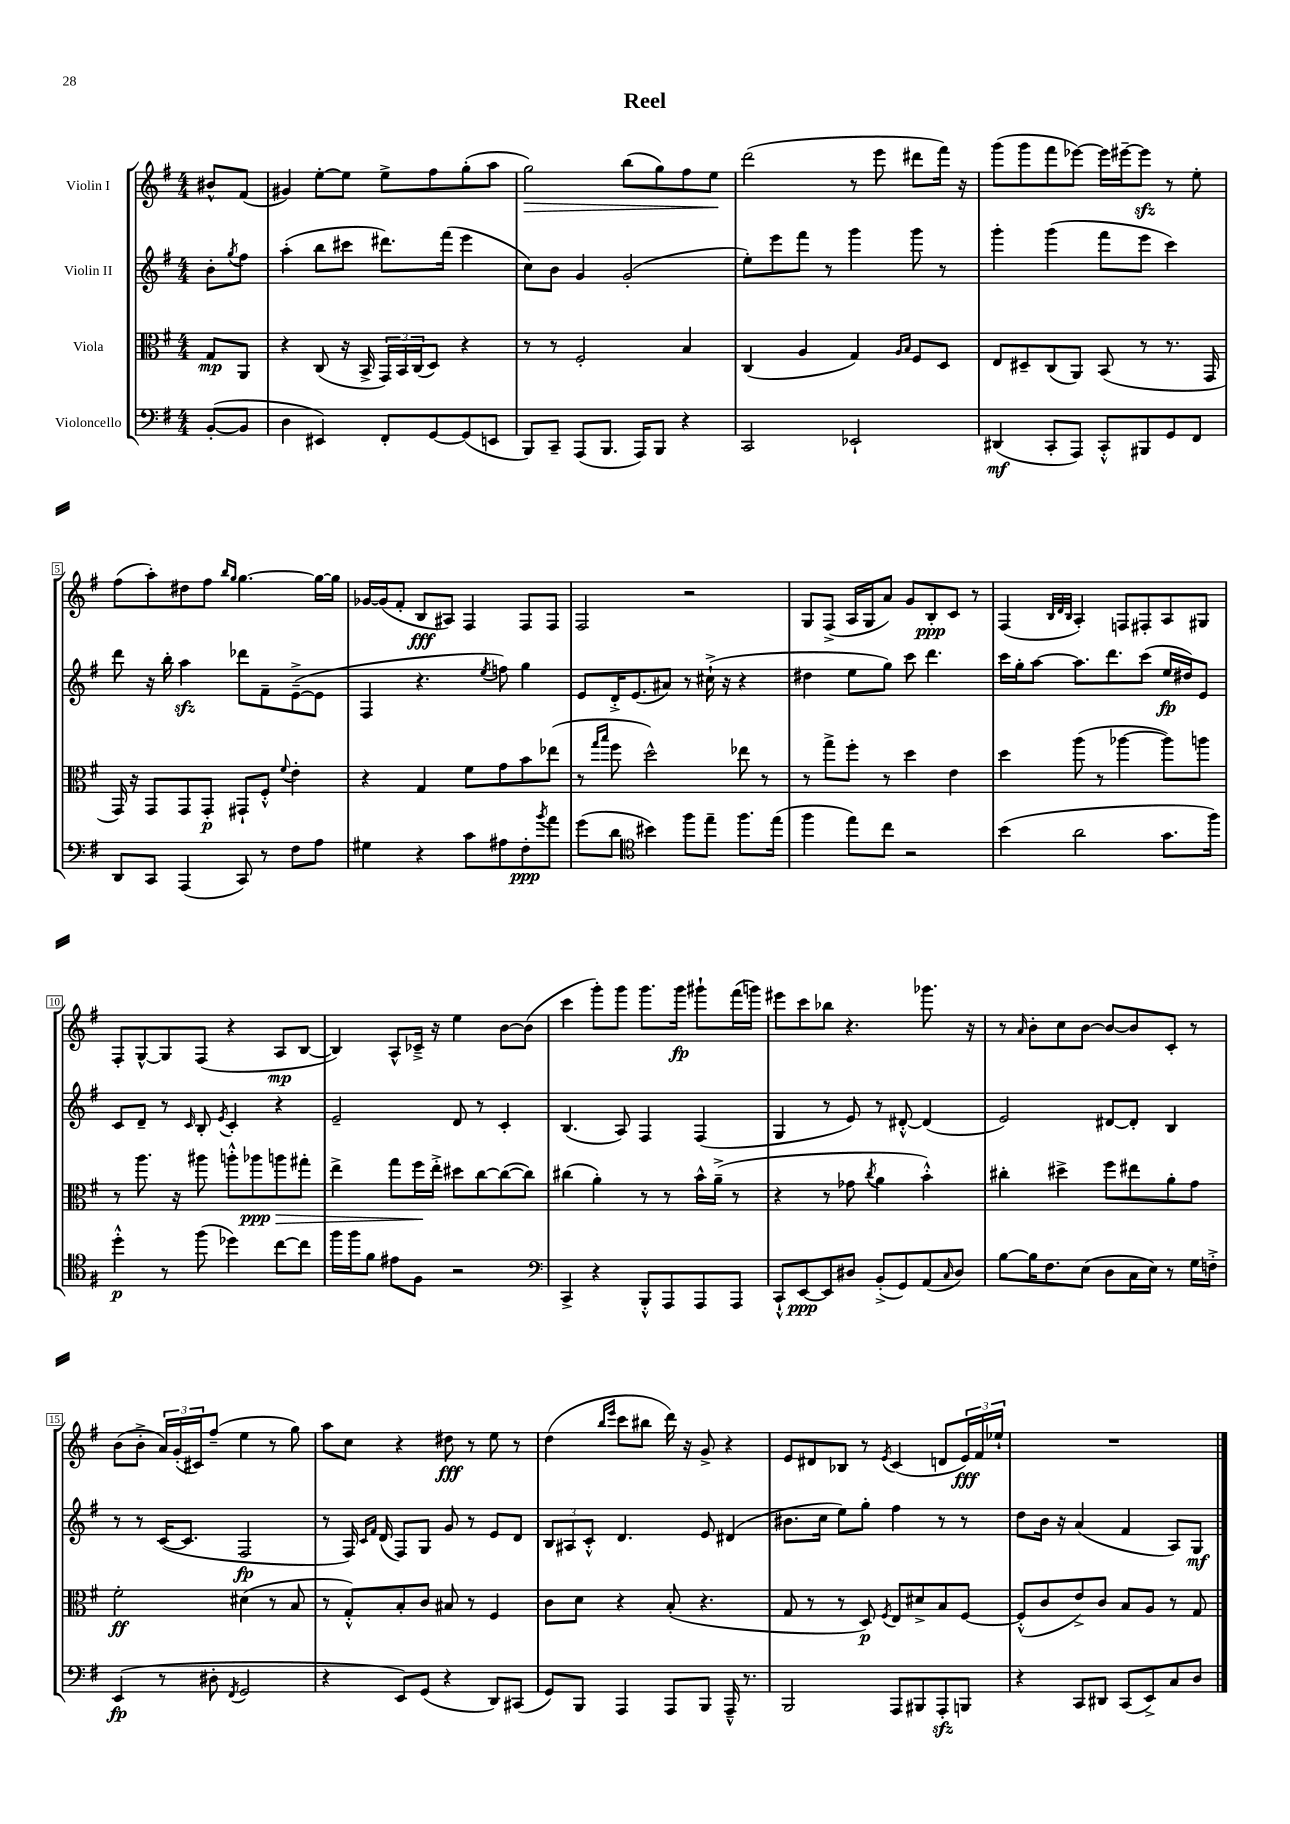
\header { title = "Reel" }
<<
\new StaffGroup <<
\new Staff = "s0" \with { instrumentName = "Violin I" } {
    \clef treble \key g \major \numericTimeSignature \time 4/4 \partial 4
    bis'8-^ fis'8( |
    gis'4) e''8~-. e''8 e''8-> fis''8 g''8-.( a''8 |
    g''2\>) b''8( g''8) fis''8 e''8\! |
    d'''2( r8 e'''8 dis'''8 fis'''16) r16 |
    g'''8( g'''8 fis'''8 ees'''8~) ees'''16 eis'''16~-- eis'''8\sfz r8 e''8-. |
    fis''8( a''8-.) dis''8 fis''8 \grace { b''16 g''16 } g''4.~ g''16~ g''16 |
    ges'16~ ges'16( fis'8-. b8\fff ais8) fis4 fis8 fis8 |
    fis2 r2 |
    g8 fis8->( a16 g16 a'8) g'8 b8-.\ppp c'8 r8 |
    fis4( \grace { b32 d'32 b32 } a4-.) f8 fis8-. a8 gis8 |
    fis8-. g8~-^ g8 fis8( r4 a8\mp b8~ |
    b4) a8-^ ces'16---> r16 e''4 b'8~ b'8( |
    c'''4 g'''8-.) g'''8 g'''8. g'''16\fp gis'''8-! fis'''16( g'''16) |
    eis'''8 c'''8 bes''8 r4. ges'''8. r16 |
    r8 \grace { a'16 } b'8-. c''8 b'8~ b'8~ b'8 c'8-. r8 |
    b'8( b'8-.-> \tuplet 3/2 { a'16) g'16-.( cis'16) } fis''8--( e''4 r8 g''8) |
    a''8 c''8 r4 dis''8\fff r8 e''8 r8 |
    d''4( \grace { b''16 e'''16 } c'''8 bis''8 d'''16) r16 g'8-> r4 |
    e'8 dis'8 bes8 r8 \acciaccatura { e'8 } c'4( d'8 \tuplet 3/2 { e'16\fff) fis'16 ees''16-! } |
    R1 \bar "|." |
}
\new Staff = "s1" \with { instrumentName = "Violin II" } {
    \clef treble \key g \major \numericTimeSignature \time 4/4 \partial 4
    b'8-. \acciaccatura { g''8 } fis''8 |
    a''4-.( b''8 cis'''8 dis'''8.) fis'''16( e'''4 |
    c''8) b'8 g'4 g'2-.( |
    e''8-.) e'''8 fis'''8 r8 g'''4 g'''8 r8 |
    g'''4-. g'''4( fis'''8 e'''8 c'''4) |
    d'''8 r16 b''16-. a''4\sfz des'''8 fis'8-- e'8~--->( e'8 |
    fis4 r4. \acciaccatura { e''8 } f''8) g''4 |
    e'8 d'16-.-> e'8.( ais'8) r8 cis''16-!->( r16 r4 |
    dis''4 e''8 g''8) c'''8 d'''4. |
    c'''16 g''16-. a''8~ a''8. d'''8. c'''8( e''16\fp dis''16) e'8 |
    c'8 d'8-- r8 \grace { c'16 } b8-. \acciaccatura { e'8 } c'4-. r4 |
    e'2-- d'8 r8 c'4-. |
    b4.( a8) fis4 fis4( |
    g4 r8 e'8) r8 dis'8~-.-^ dis'4( |
    e'2) dis'8~ dis'8-. b4 |
    r8 r8 c'16~( c'8. fis2\fp |
    r8 fis16) \grace { c'16 fis'16 } d'16( fis8) g8 g'8 r8 e'8 d'8 |
    \tuplet 3/2 { b8 ais8 c'8-.-^ } d'4. e'8 dis'4( |
    bis'8. c''16 e''8) g''8-. fis''4 r8 r8 |
    d''8 b'16 r16 a'4( fis'4 a8) g8\mf \bar "|." |
}
\new Staff = "s2" \with { instrumentName = "Viola" } {
    \clef alto \key g \major \numericTimeSignature \time 4/4 \partial 4
    g8\mp a,8 |
    r4 c8( r16 b,16-> \tuplet 3/2 { g,16) b,16 c16( } d8) r4 |
    r8 r8 fis2-. b4 |
    c4( a4 g4) \grace { a16 b16 } fis8 d8 |
    e8 dis8-- c8( a,8) b,8( r8 r8. g,16 |
    g,16) r16 g,8 g,8 g,8-.\p gis,8-! fis8-.-^ \appoggiatura { fis'8 } e'4-. |
    r4 g4 fis'8 g'8 b'8 ees''8( |
    r8 \grace { g''16 b''16 } fis''8 d''2-^) ees''8 r8 |
    r8 g''8-> fis''8-. r8 d''4 e'4 |
    d''4 a''8( r8 aes''4~ aes''8) a''8 |
    r8 a''8. r16 ais''8 a''8-.-^ aes''8\ppp a''8\> gis''8-. |
    e''4-> g''8 fis''16\! e''16-.-> dis''8 c''8~ c''8~( c''8) |
    cis''4( a'4-.) r8 r8 b'16-^ a'16--->( r8 |
    r4 r8 ges'8 \acciaccatura { c''8 } a'4 b'4-.-^) |
    cis''4-. dis''4-> fis''8 eis''8 a'8-. g'8 |
    fis'2-.\ff dis'4( r8 b8 |
    r8 g8-.-^) b8-. c'8 bis8 r8 fis4 |
    c'8 d'8 r4 b8-.( r4. |
    g8 r8 r8 d8\p) \acciaccatura { fis8 } e8 dis'8-> b8 fis8~ |
    fis8-.-^( c'8 e'8->) c'8 b8 a8 r8 g8 \bar "|." |
}
\new Staff = "s3" \with { instrumentName = "Violoncello" } {
    \clef bass \key g \major \numericTimeSignature \time 4/4 \partial 4
    b,8~-.( b,8 |
    d4 eis,4) fis,8-. g,8~ g,8( e,8 |
    b,,8) c,8-- a,,8( b,,8. a,,16) b,,8 r4 |
    c,2 ees,2-! |
    dis,4\mf( c,8-. a,,8) c,8-.-^ bis,,8 g,8 fis,8 |
    d,8 c,8 a,,4( c,8) r8 fis8 a8 |
    gis4 r4 c'8 ais8 fis8-.\ppp \acciaccatura { b'8 } a'8 |
    g'8( d'8 \clef tenor bis'4) fis''8 e''8-- fis''8. e''16( |
    fis''4 e''8) c''8 r2 |
    b'4( a'2 g'8. fis''16) |
    d''4-.-^\p r8 fis''8( des''4) c''8~ c''8 |
    fis''16 fis''16 fis'8 eis'8 fis8 r2 |
    \clef bass c,4-> r4 b,,8-.-^ a,,8 a,,8 a,,8 |
    c,8-!-^ e,8~\ppp e,8 dis8 b,8-.->( g,8) a,8( \grace { c16 } dis8) |
    b8~ b16 fis8. e8( d8 c16 e16) r8 g16 f16-.-> |
    e,4\fp( r8 dis8-. \acciaccatura { fis,8 } g,2 |
    r4 e,8) g,8( r4 d,8) cis,8( |
    g,8) b,,8 a,,4 a,,8 b,,8 a,,16---^ r8. |
    b,,2 a,,8 bis,,8 a,,8-.\sfz b,,8 |
    r4 c,8 dis,8 c,8( e,8->) c8 d8 \bar "|." |
}
>>
>>
\layout { \context { \Score \override BarNumber.stencil = #(make-stencil-boxer 0.1 0.3 ly:text-interface::print) } }
